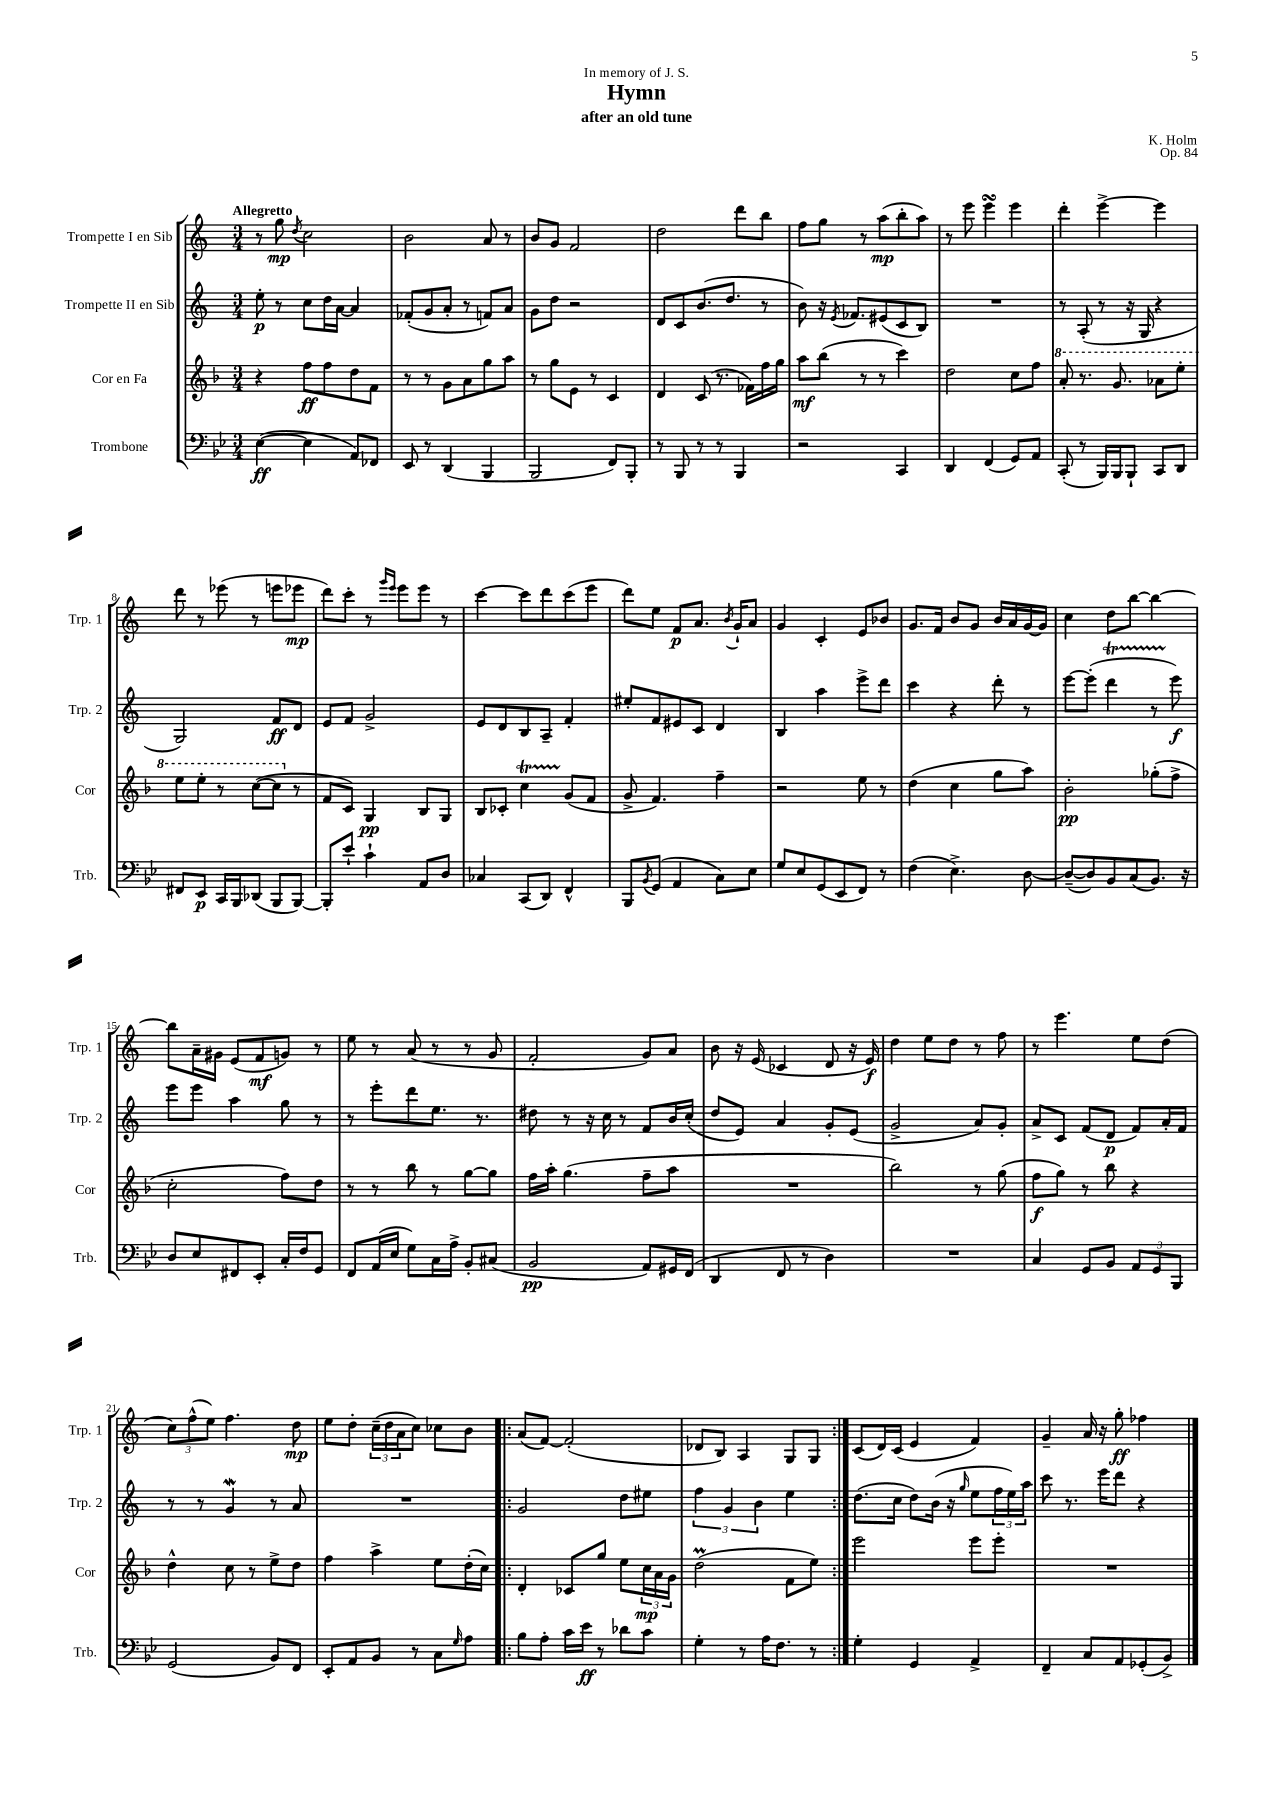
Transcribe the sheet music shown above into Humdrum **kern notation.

**kern	**kern	**kern	**kern
*staff4	*staff3	*staff2	*staff1
*clefF4	*clefG2	*clefG2	*clefG2
*k[b-e-]	*k[b-]	*k[]	*k[]
*M3/4	*M3/4	*M3/4	*M3/4
([4E-	4r	8ee'	8r
.	.	8r	8gg
.	.	.	8qdd
4E-]	8ff	8cc	2cc
.	8ff	16dd	.
.	.	[16a	.
8AA)	8dd	4a]	.
8FF-	8f	.	.
=	=	=	=
8EE-	8r	(8f-'	2b
8r	8r	8g	.
(4DD	8g	8a'	.
.	8a	8r	.
4BBB-	8gg	8f)	8a
.	8aa	8a	8r
=	=	=	=
2BBB-	8r	8g	8b
.	8gg	8dd	8g
.	8e	2r	2f
.	8r	.	.
8FF)	4c	.	.
8BBB-'	.	.	.
=	=	=	=
8r	4d	8d	2dd
8BBB-	.	8c	.
8r	(8c	(8.b	.
8r	8.r	.	.
.	.	8.dd	.
4BBB-	.	.	8ddd
.	16f-)	.	.
.	16ff	8r	8bb
.	16gg	.	.
=	=	=	=
2r	8aa	8b)	8ff
.	(8bb-	16r	8gg
.	.	8qe	.
.	.	8.f-	.
.	8r	.	8r
.	8r	(8e#	(8aa
4CC	4ccc)	8c	8bb'
.	.	8B)	8aa)
=	=	=	=
4DD	2dd	2.r	8r
.	.	.	8eee
(4FF	.	.	4eee
8GG)	8cc	.	4eee
8AA	8ff	.	.
=	=	=	=
(8CC'	8aa'	8r	4ddd'
8r	8.r	(8A'	.
16BBB-)	.	8r	[4eee^
16BBB-	8.gg	.	.
8BBB-`	.	16r	.
.	.	16G	.
8CC	8aa-	4r	4eee]
8DD	8eee'	.	.
=	=	=	=
8FF#	8eee	2G)	8ddd
8EE-	8eee'	.	8r
16CC	8r	.	(8eee-
16BBB-	.	.	.
(8DD-	([8ccc	.	8r
8BBB-	8ccc]	8f	8eee
[8BBB-)	8r	8d	8eee-
=	=	=	=
8BBB-']	8f	8e	8ddd)
8e-`	8c)	8f	8ccc'
4c`	4G	2g^	8r
.	.	.	16qqggg
.	.	.	16qqeee
.	.	.	8eee
8AA	8B-	.	8eee
8D	8G	.	8r
=	=	=	=
4C-	8B-	8e	[4ccc
.	8c-'	8d	.
(8CC	4cc	8B	8ccc]
8DD)	.	8A~	8ddd
4FF^^	(8g	4f'	(8ccc
.	8f	.	8eee
=	=	=	=
8BBB-	8g^	8ee#'	8ddd)
8qBB-	.	.	.
(8GG	4.f)	8f	8ee
4AA	.	8e#	8f
.	.	8c	8.a
8C)	4ff~	4d	.
.	.	.	8qb
.	.	.	16g`
8E-	.	.	8a
=	=	=	=
8G	2r	4B	4g
8E-	.	.	.
(8GG	.	4aa	4c'
8EE-	.	.	.
8FF)	8ee	8eee^	8e
8r	8r	8ddd	8b-
=	=	=	=
(4F	(4dd	4ccc	8.g
.	.	.	16f
4.E-^)	4cc	4r	8b
.	.	.	8g
.	8gg	8ddd'	16b
.	.	.	16a
[8D	8aa)	8r	[16g
.	.	.	16g]
=	=	=	=
(8D~_	2b-'	[8eee	4cc
8D])	.	(8eee']	.
8BB-	.	4ddd	8dd
(8C	.	.	[8bb
8.BB-)	(8gg-'	8r	4bb_
.	8ff^	8eee)	.
16r	.	.	.
=	=	=	=
8D	2cc'	8eee	8bb]
8E-	.	8eee	16a~
.	.	.	16g#
8FF#	.	4aa	(8e
8EE-'	.	.	8f
16C'	8ff)	8gg	8g)
16F	.	.	.
8GG	8dd	8r	8r
=	=	=	=
8FF	8r	8r	8ee
(16AA	8r	8eee'	8r
16E-	.	.	.
8G)	8bb-	8ddd	(8a
16C	8r	8.ee	8r
16A^	.	.	.
8BB-'	[8gg	.	8r
.	.	8.r	.
(8C#	8gg]	.	8g
=	=	=	=
2BB-	16ff	8dd#	2f'
.	16aa'	.	.
.	(4.gg	8r	.
.	.	16r	.
.	.	16cc	.
.	.	8r	.
8AA)	8ff~	8f	8g)
16GG#	8aa	16b	8a
(16FF	.	(16cc'	.
=	=	=	=
4DD	2.r	8dd	8b
.	.	8e)	16r
.	.	.	(16e
8FF	.	4a	4c-
8r	.	.	.
4D)	.	8g'	8d
.	.	(8e	16r
.	.	.	16e)
=	=	=	=
2.r	2bb-)	2g^	4dd
.	.	.	8ee
.	.	.	8dd
.	8r	8a)	8r
.	(8gg	8g'	8ff
=	=	=	=
4C	8ff	8a^	8r
.	8gg)	8c	4.eee
8GG	8r	(8f	.
8BB-	8bb-	8d	.
12AA	4r	8f)	8ee
12GG	.	.	.
.	.	16a'	(8dd
12BBB-	.	.	.
.	.	16f	.
=	=	=	=
(2GG	4dd^^	8r	12cc)
.	.	.	(12ff^^
.	.	8r	.
.	.	.	12ee)
.	8cc	4g	4.ff
.	8r	.	.
8BB-)	8ee^	8r	.
8FF	8dd	8a	8dd
=	=	=	=
8EE-'	4ff	2.r	8ee
8AA	.	.	8dd'
8BB-	4aa^	.	(24cc~
.	.	.	24dd
.	.	.	24a
8r	.	.	8cc)
8C	8ee	.	8cc-
16qqG	.	.	.
8A	(16dd'	.	8b
.	16cc)	.	.
=!|:	=!|:	=!|:	=!|:
8B-	4d'	2g	(8a
8A'	.	.	[8f)
16c	8c-	.	(2f']
16e-	.	.	.
8r	8gg	.	.
8d-	8ee	8dd	.
8c	24cc	8ee#	.
.	24a	.	.
.	24g	.	.
=	=	=	=
4G'	(2dd	6ff	8d-
.	.	.	8B)
.	.	6g	.
8r	.	.	4A
.	.	6b	.
16A	.	.	.
8.F	.	.	.
.	8f	4ee	8G
8r	8ee)	.	8G
=:|!	=:|!	=:|!	=:|!
4G'	2eee	(8.dd	(8c
.	.	.	16d)
.	.	16cc	(16c
4GG	.	8dd)	4e
.	.	(16b	.
.	.	16r	.
.	.	16qqgg	.
4AA^	8eee	8ee	4f)
.	8eee'	24ff	.
.	.	24ee)	.
.	.	24aa	.
=	=	=	=
4FF~	2.r	8ccc	4g~
.	.	8.r	.
8C	.	.	16a
.	.	16eee	16r
8AA	.	8ddd	8gg'
(8GG-'	.	4r	4ff-
8BB-^)	.	.	.
==	==	==	==
*-	*-	*-	*-
